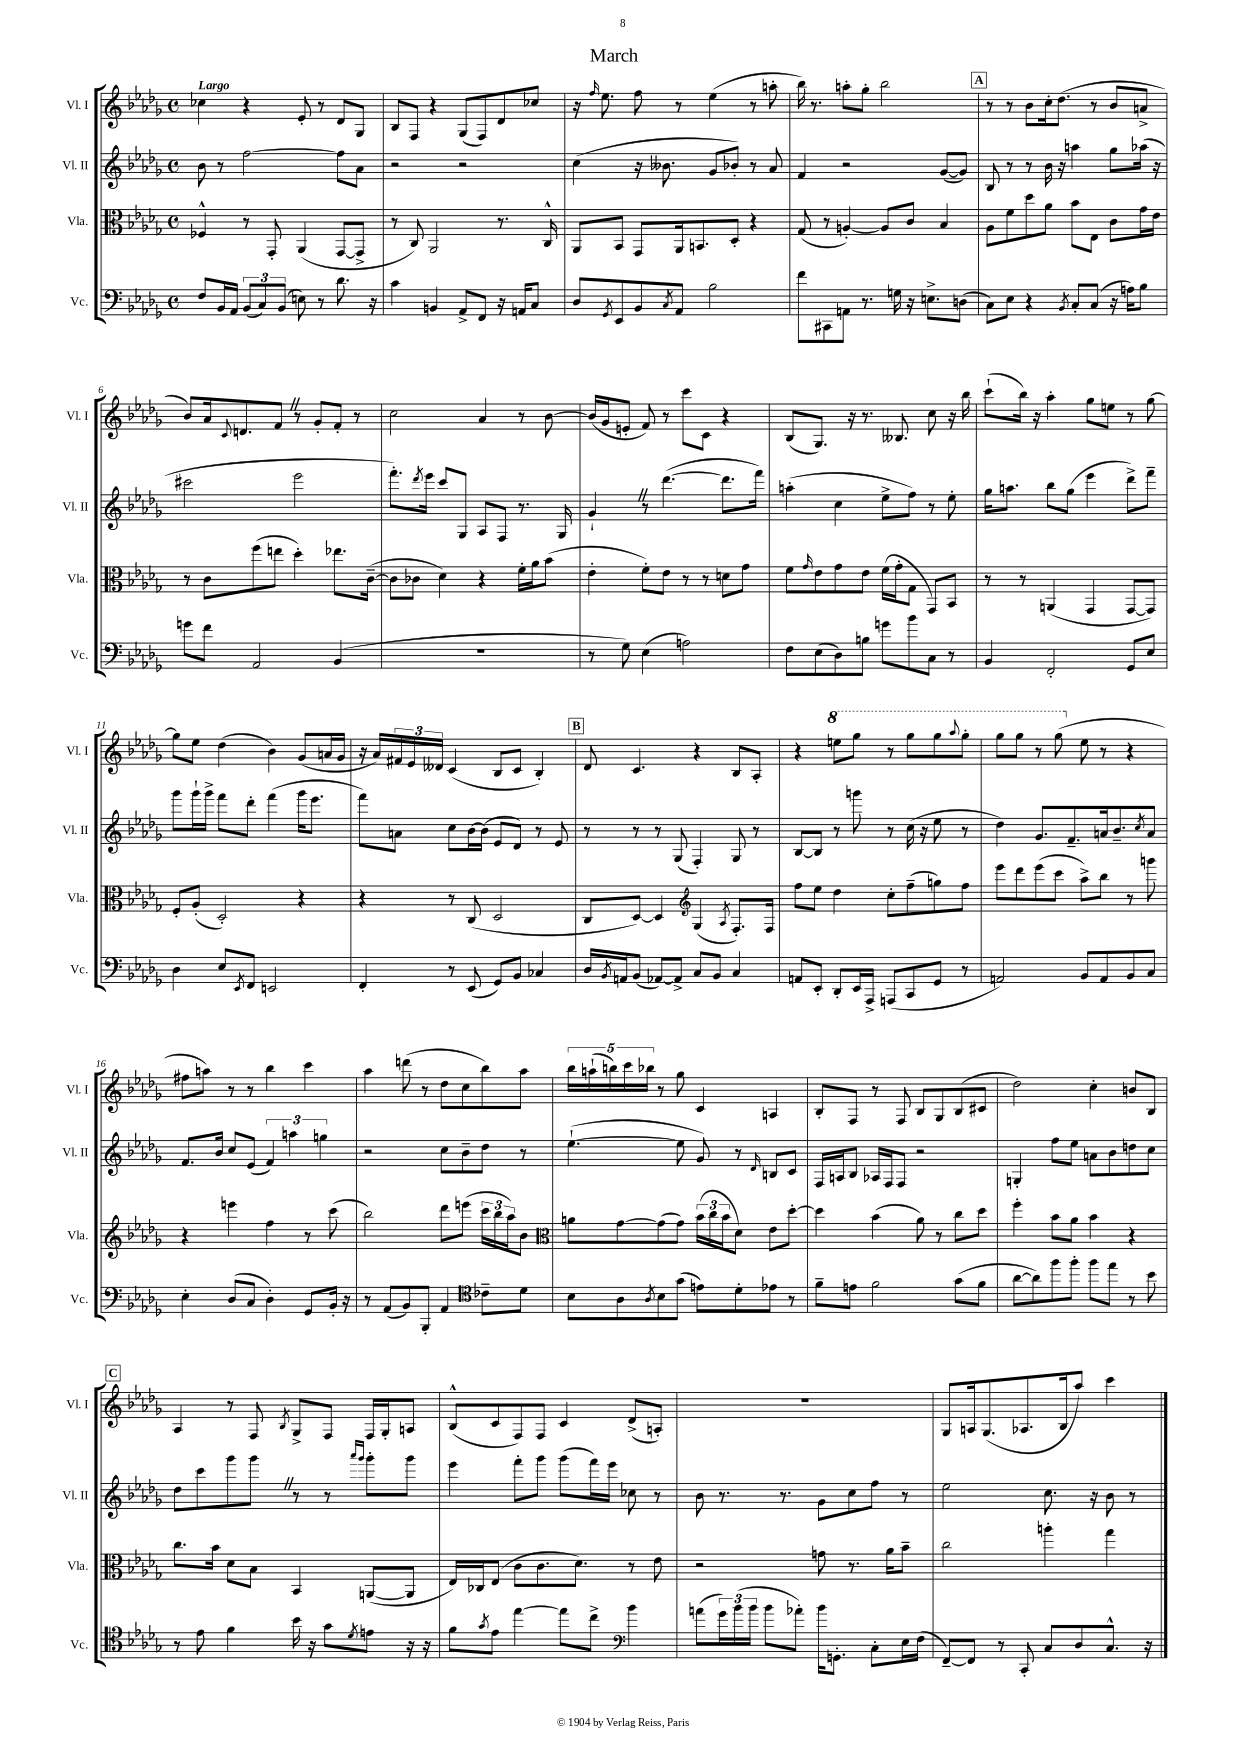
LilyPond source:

\header { title = "March" }
<<
\new StaffGroup <<
\new Staff = "s0" \with { instrumentName = "Vl. I" shortInstrumentName = "Vl. I" } {
    \clef treble \key des \major \defaultTimeSignature \time 4/4 \tempo "Largo"
    ces''4 r4 ees'8-. r8 des'8 ges8 |
    bes8 f8 r4 ges8( f8) des'8 ces''8 |
    r16 \grace { f''16 } ees''8. f''8 r8 ees''4( r8 a''8-. |
    bes''16) r8. a''8-. ges''8-. bes''2 |
    \mark \markup { \box "A" } r8 r8 bes'8 c''16-. des''8.( r8 bes'8 a'8-> |
    bes'8) aes'16 \appoggiatura { c'8 } d'8. f'8 \once \override BreathingSign.text = \markup { \musicglyph "scripts.caesura.straight" } \breathe r8 ges'8-. f'8-. r8 |
    c''2 aes'4 r8 bes'8~ |
    bes'16( ges'16 e'8-. f'8) r8 c'''8 c'8 r4 |
    bes8( ges8.) r16 r8. beses8. c''8 r16 bes''16 |
    c'''8-!( bes''16) r16 aes''4-. ges''8 e''8 r8 ges''8~ |
    ges''8 ees''8 des''4( bes'4) ges'8( a'16 ges'16 |
    r16 aes'16) \tuplet 3/2 { fis'16 ees'16 deses'16 } c'4( bes8 c'8 bes4-.) |
    \mark \markup { \box "B" } des'8 c'4. r4 bes8 aes8-. |
    r4 \ottava #1 e'''8 ges'''8 r8 ges'''8 ges'''8 \appoggiatura { aes'''8 } ges'''8-. |
    ges'''8 ges'''8 r8 ges'''8( \ottava #0 ees''8 r8 r4 |
    fis''8 a''8) r8 r8 bes''4 c'''4 |
    aes''4 d'''8( r8 des''8 c''8 bes''8) aes''8 |
    \tuplet 5/4 { bes''16 a''16-!( b''16) c'''16 bes''16 } r8 ges''8 c'4 a4 |
    bes8-. f8 r8 f8 bes8 ges8 bes8( cis'8 |
    des''2) c''4-. b'8 bes8 |
    \mark \markup { \box "C" } aes4 r8 f8 \acciaccatura { bes8 } ges8-> f8 f16 ges16-. a8 |
    bes8-^( c'8 f8) f8 c'4 des'8->( a8-.) |
    R1 |
    ges8 a16 ges8.( aes8. bes16 aes''8) c'''4 \bar "|." |
}
\new Staff = "s1" \with { instrumentName = "Vl. II" shortInstrumentName = "Vl. II" } {
    \clef treble \key des \major \defaultTimeSignature \time 4/4
    bes'8 r8 f''2~ f''8 aes'8 |
    r2 r2 |
    c''4( r16 beses'8. ges'8 bes'8-.) r8 aes'8 |
    f'4 r2 ges'8~( ges'8) |
    \mark \markup { \box "A" } bes8 r8 r8 bes'16 r16 a''4 ges''8 aes''16( r16 |
    cis'''2 ees'''2 |
    f'''8.-.) \acciaccatura { des'''8 } ees'''16 c'''8 ges8 aes8 f8 r8. ges16 |
    ges'4-! \once \override BreathingSign.text = \markup { \musicglyph "scripts.caesura.straight" } \breathe r8 des'''4.~( des'''8. f'''16) |
    a''4-.( c''4 ees''8-> f''8) r8 ees''8-. |
    ges''16 a''8. bes''8 ges''8( ees'''4 des'''8->) f'''8-- |
    ges'''8 ges'''16-! ges'''16-> f'''8 des'''8-. f'''4( ges'''16 ees'''8. |
    f'''8) a'8 c''8 bes'16~ bes'16( ees'8 des'8) r8 ees'8 |
    \mark \markup { \box "B" } r8 r8 r8 ges8( f4-.) ges8 r8 |
    bes8~ bes8 r8 g'''8 r8 c''16( r16 ees''8 r8 |
    des''4) ges'8. f'8.-- a'16 bes'8.-- \acciaccatura { c''8 } a'8 |
    f'8. bes'16 c''8 ees'8( \tuplet 3/2 { f'4) a''4 g''4 } |
    r2 c''8 bes'8-- des''8 r8 |
    ees''4.~-!( ees''8 ges'8) r8 \grace { des'16 } b8 c'8 |
    f16 a16 bes8 aes16 f16 f8 r2 |
    g4-. f''8 ees''8 a'8 bes'8 d''8 c''8 |
    \mark \markup { \box "C" } des''8 c'''8 ges'''8 ges'''8 \once \override BreathingSign.text = \markup { \musicglyph "scripts.caesura.straight" } \breathe r8 r8 \grace { aes'''16 ges'''16 } ges'''8-. ges'''8 |
    ees'''4 f'''8-. ges'''8 ges'''8( f'''16) ees'''16 ces''8 r8 |
    bes'8 r8. r8. ges'8 c''8 f''8 r8 |
    ees''2 c''8. r16 bes'8 r8 \bar "|." |
}
\new Staff = "s2" \with { instrumentName = "Vla." shortInstrumentName = "Vla." } {
    \clef alto \key des \major \defaultTimeSignature \time 4/4
    fes4-^ r8 ges,8-. aes,4( ges,8~ ges,8-> |
    r8 c8) aes,2 r8. c16-^ |
    aes,8 bes,8 ges,8 aes,16 b,8. des8-. r4 |
    ges8( r8 a4~-.) a8 c'8 bes4 |
    \mark \markup { \box "A" } aes8 f'8 des''8 aes'8 bes'8 ees8 c'8 ges'16 ees'16 |
    r8 c'8 f''8( e''8 des''4-.) ees''8. c'16~--( |
    c'8 ces'8 des'4) r4 f'16-. aes'16 bes'8( |
    ees'4-. f'8-.) ees'8 r8 r8 d'8 ges'8 |
    f'8 \grace { ges'16 } ees'8 ges'8 ees'8 f'16( ges'16-. ges8 ges,8) bes,8 |
    r8 r8 a,4( ges,4 ges,8~ ges,8) |
    f8-. aes8-.( des2-.) r4 |
    r4 r8 c8( des2 |
    \mark \markup { \box "B" } c8 des8~) des4 \clef treble ges4( \acciaccatura { aes8 } f8.-.) f16 |
    f''8 ees''8 des''4 c''8-. f''8--( g''8) f''8 |
    ees'''8 des'''8 ees'''8( c'''8 aes''8->) bes''8 r8 g'''8 |
    r4 e'''4 f''4 r8 c'''8( |
    bes''2) des'''8 e'''8( \tuplet 3/2 { c'''16 bes''16 aes''16) } bes'8 |
    \clef alto a'8 ges'8~ ges'8( ges'8) \tuplet 3/2 { bes'16( c''16 bes'16 } des'8) ees'8 des''8~-. |
    des''4 bes'4( aes'8) r8 c''8 des''8 |
    f''4-. bes'8 aes'8 bes'4 r4 |
    \mark \markup { \box "C" } c''8. bes'16 des'8 bes8 bes,4 a,8~( a,8 |
    ees16) ces16 ees8( c'8 c'8. des'8.) r8 ees'8 |
    r2 g'8 r8. aes'16 bes'8-- |
    c''2 a''4-. ges''4 \bar "|." |
}
\new Staff = "s3" \with { instrumentName = "Vc." shortInstrumentName = "Vc." } {
    \clef bass \key des \major \defaultTimeSignature \time 4/4
    f8 bes,16 aes,16 \tuplet 3/2 { bes,8( c8) bes,8( } e8) r8 des'8. r16 |
    c'4 b,4 aes,8-> f,8 r16 a,16 c8 |
    des8 \acciaccatura { ges,8 } ees,8 bes,8 \acciaccatura { c8 } aes,8 bes2 |
    f'8 cis,8 a,8 r8. g16 r16 e8.-> d8( |
    \mark \markup { \box "A" } c8) ees8 r4 \acciaccatura { bes,8 } c8-. c8( r16 a16) bes8 |
    g'8 f'8 aes,2 bes,4( |
    R1 |
    r8 ges8) ees4( a2) |
    f8 ees8( des8) b8 g'8 bes'8 c8 r8 |
    bes,4 f,2-. ges,8 ees8 |
    des4 ees8 \acciaccatura { ees,8 } f,8 e,2 |
    f,4-. r8 ees,8( ges,8) bes,8 ces4 |
    \mark \markup { \box "B" } des16 \acciaccatura { bes,8 } a,16 bes,8( aes,8~) aes,8-> c8 bes,8 c4 |
    a,8 ees,8-. des,8-. ees,16 aes,,16-> a,,8( c,8 ges,8 r8 |
    a,2) bes,8 a,8 bes,8 c8 |
    ees4-. des8( c8 des4-.) ges,8 bes,16-. r16 |
    r8 aes,8( bes,8) bes,,8-. aes,4 \clef tenor ces'8-- des'8 |
    bes8 aes8 \acciaccatura { aes8 } bes8 ges'8( e'8) des'8-. ees'8 r8 |
    f'8-- e'8 f'2 ges'8( f'8 |
    aes'8~ aes'8) f''8 f''8-. f''8 ees''8 r8 bes'8 |
    \mark \markup { \box "C" } r8 ees'8 f'4 bes'16 r16 ges'8 \acciaccatura { des'8 } e'8 r16 r16 |
    f'8 \acciaccatura { ges'8 } ees'8 ees''4~ ees''8 c''8-> \clef bass bes'4 |
    a'8( \tuplet 3/2 { ges'16) bes'16( bes'16 } bes'8 aes'8-.) bes'16 g,8.-. c8-. ees16 f16( |
    f,8~--) f,8 r8 c,8-. c8 des8 c8.-^ r16 \bar "|." |
}
>>
>>
